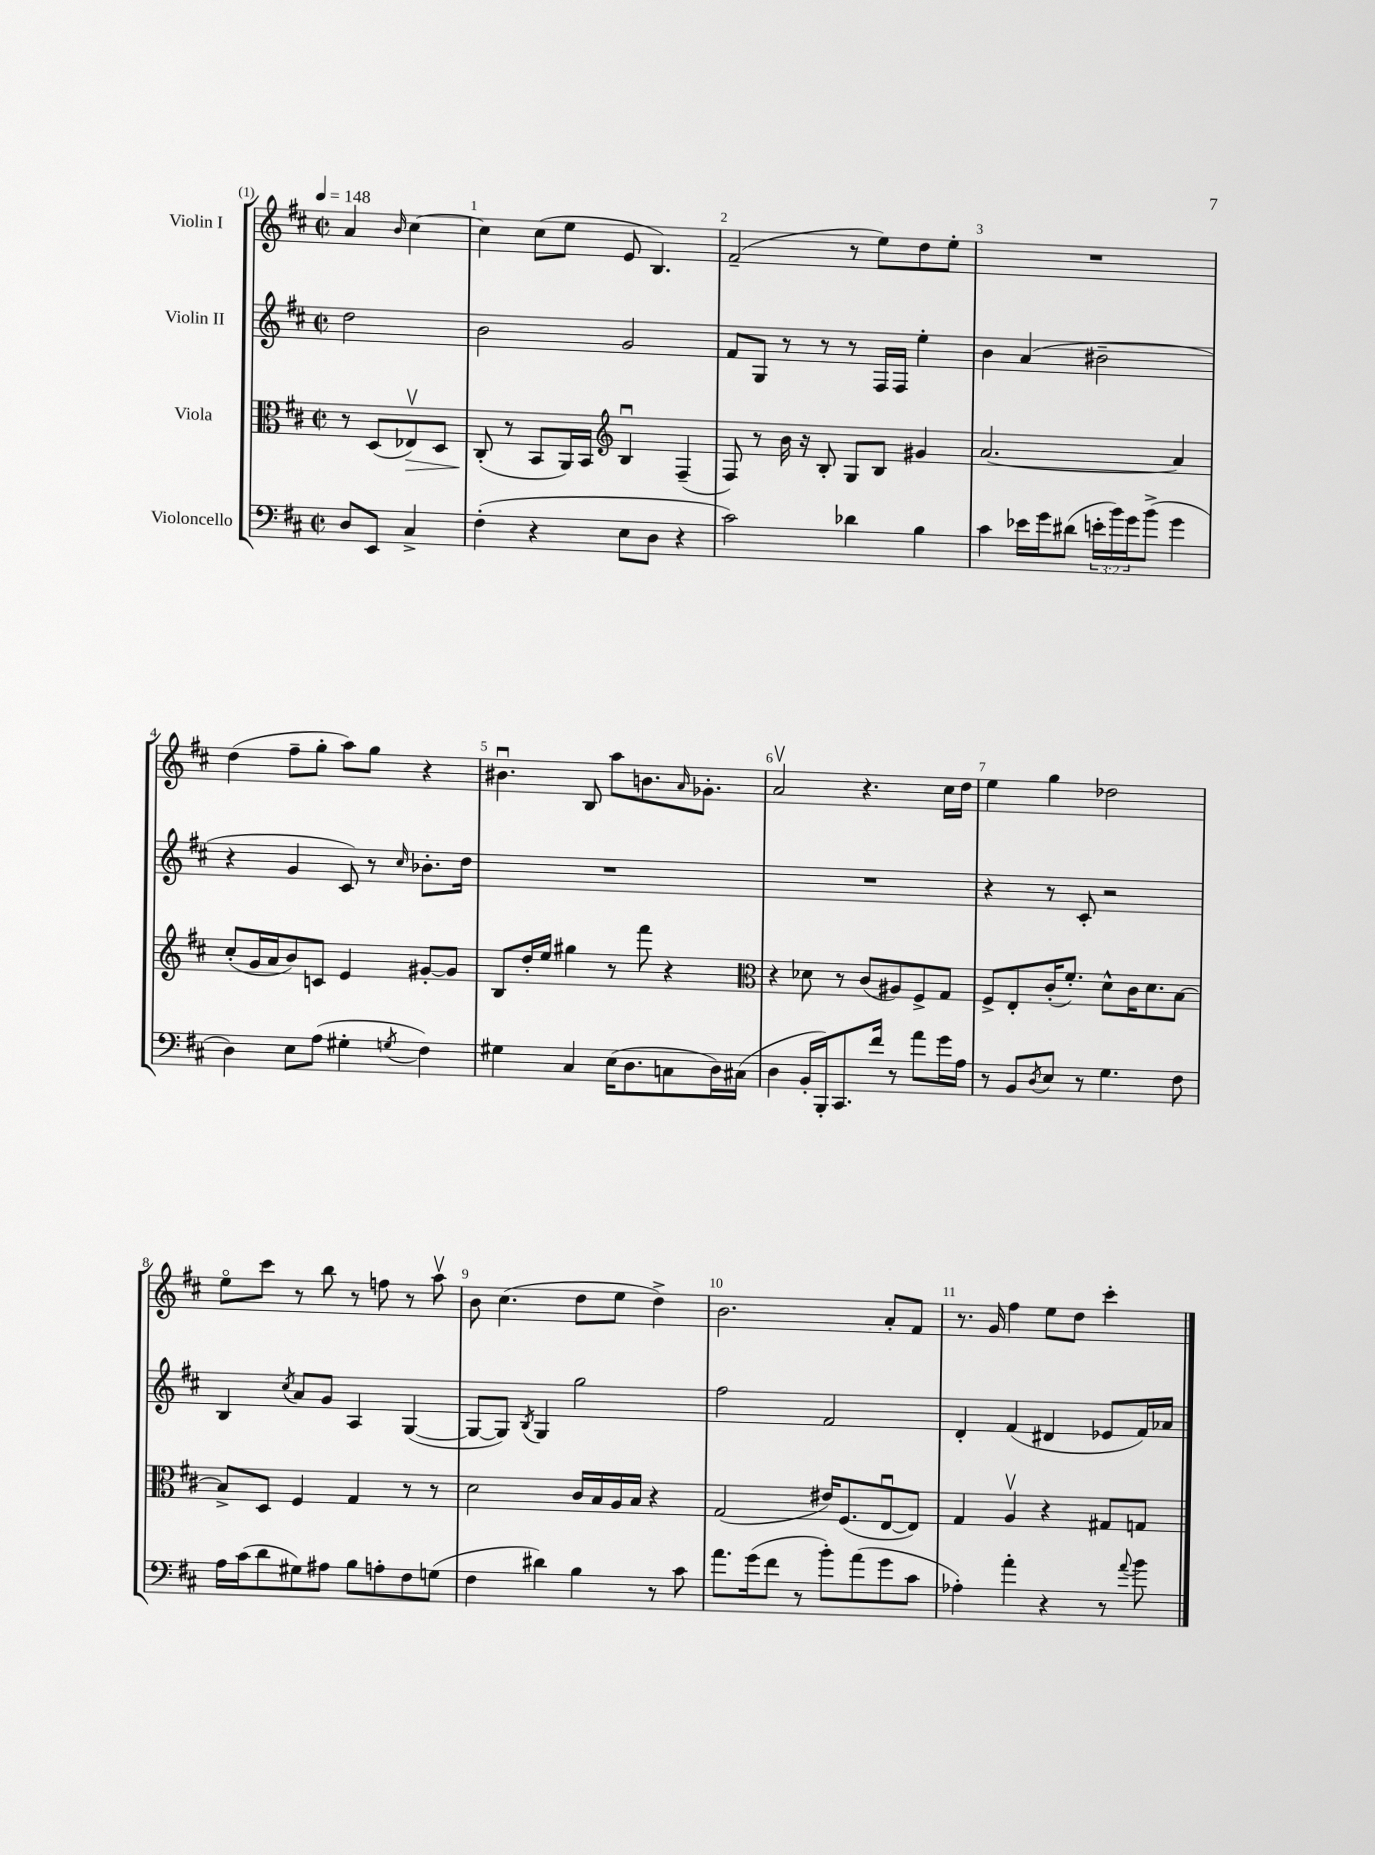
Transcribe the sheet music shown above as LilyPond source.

<<
\new StaffGroup <<
\new Staff = "s0" \with { instrumentName = "Violin I" } {
    \clef treble \key d \major \defaultTimeSignature \time 2/2 \partial 2 \tempo 4 = 148
    a'4 \grace { b'16 } cis''4~ |
    cis''4 cis''8( e''8 e'8 b4.) |
    fis'2--( r8 e''8) d''8 e''8-. |
    R1 |
    d''4( fis''8-- g''8-. a''8) g''8 r4 |
    bis'4.\downbow b8 a''8 b'8. \grace { a'16 } ges'8.-. |
    a'2\upbow r4. cis''16 d''16 |
    e''4 g''4 des''2 |
    e''8\flageolet cis'''8 r8 b''8 r8 f''8 r8 a''8\upbow |
    b'8 cis''4.( d''8 e''8 d''4->) |
    b'2. a'8-. fis'8 |
    r8. g'16 fis''4 e''8 d''8 cis'''4-. \bar "|." |
}
\new Staff = "s1" \with { instrumentName = "Violin II" } {
    \clef treble \key d \major \defaultTimeSignature \time 2/2 \partial 2
    d''2 |
    b'2 g'2 |
    fis'8 g8 r8 r8 r8 fis16 fis16 e''4-. |
    b'4 a'4( bis'2-- |
    r4 g'4 cis'8) r8 \grace { cis''16 } bes'8.-. d''16 |
    R1 |
    R1 |
    r4 r8 cis'8-. r2 |
    b4 \acciaccatura { cis''8 } a'8 g'8 a4 g4~( |
    g8~ g8) \acciaccatura { b8 } g4 g''2 |
    fis''2 fis'2 |
    d'4-. fis'4( dis'4 ees'8 fis'16) aes'16 \bar "|." |
}
\new Staff = "s2" \with { instrumentName = "Viola" } {
    \clef alto \key d \major \defaultTimeSignature \time 2/2 \partial 2
    r8 d8( ees8\upbow\>) d8 |
    cis8-.\!( r8 b,8 a,16) b,16 \clef treble b4\downbow fis4--( |
    fis8) r8 b'16 r16 b8-. g8 b8 gis'4 |
    a'2.~ a'4 |
    cis''8-.( g'16 a'16 b'8) c'8 e'4 gis'8~-. gis'8 |
    b8 d''16-. e''16 gis''4 r8 fis'''8 r4 |
    \clef alto r4 des'8 r8 cis'8( ais8) fis8-> g8 |
    fis8-> e8-. cis'16-.( fis'8.-.) d'8-^ cis'16 d'8. b8~ |
    b8-> d8 fis4 g4 r8 r8 |
    d'2 cis'16 b16 a16 b16 r4 |
    g2( eis'16) fis8.( e8~\downbow e8) |
    g4 a4\upbow r4 gis8 g8 \bar "|." |
}
\new Staff = "s3" \with { instrumentName = "Violoncello" } {
    \clef bass \key d \major \defaultTimeSignature \time 2/2 \override Staff.TupletNumber.text = #tuplet-number::calc-fraction-text \partial 2
    d8 e,8 cis4-> |
    fis4-.( r4 e8 d8 r4 |
    cis'2) des'4 b4 |
    cis'4 ees'16 g'16 dis'8( \tuplet 3/2 { e'16-. b'16) g'16 } b'8->( g'4 |
    d4) e8 a8( gis4-. \acciaccatura { g8 } fis4) |
    gis4 cis4 e16( d8. c8 d16) cis16( |
    d4 b,16-. b,,16-.) cis,8. fis'16 r8 a'8 g'16 a16 |
    r8 b,8 \acciaccatura { d8 } e8 r8 g4. fis8 |
    a16 cis'16( d'8 gis8) ais8 b8 a8-. fis8 g8( |
    fis4 dis'4) b4 r8 cis'8 |
    a'8. g'16( fis'8 r8 b'8-.) a'8( g'8 cis'8 |
    aes4-.) a'4-. r4 r8 \appoggiatura { a'8 } b'8 \bar "|." |
}
>>
>>
\layout { \context { \Score \override BarNumber.break-visibility = ##(#f #t #t) barNumberVisibility = #all-bar-numbers-visible } }
